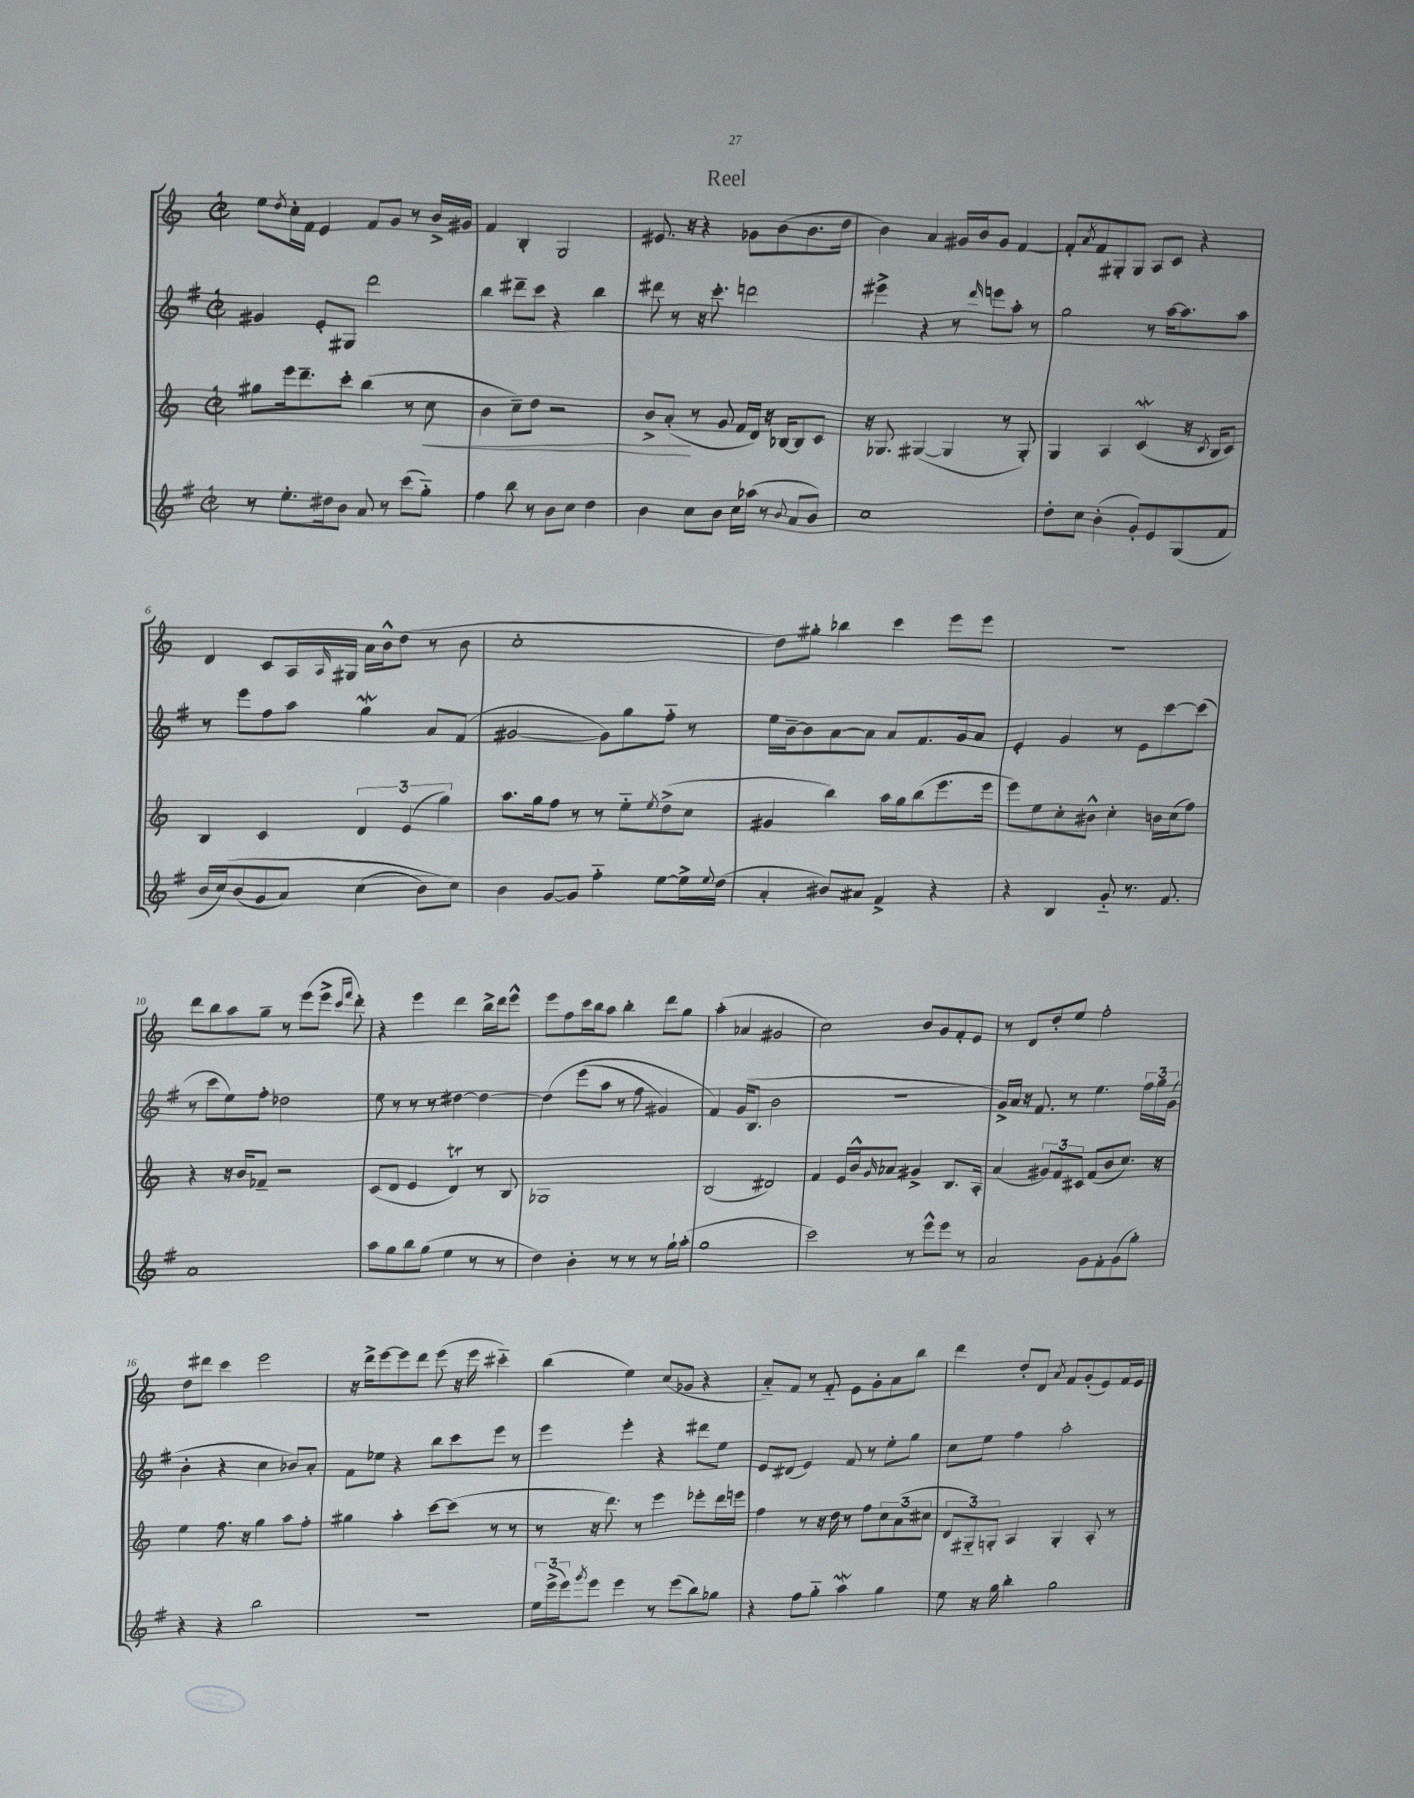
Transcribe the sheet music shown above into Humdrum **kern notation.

**kern	**kern	**kern	**kern
*staff4	*staff3	*staff2	*staff1
*clefG2	*clefG2	*clefG2	*clefG2
*k[f#]	*k[]	*k[f#]	*k[]
*M2/2	*M2/2	*M2/2	*M2/2
*met(c|)	*met(c|)	*met(c|)	*met(c|)
8r	8gg#	4g#	8ee
.	.	.	8qdd
8.ee'	16eee	.	16cc'
.	8.ddd~	.	16f
.	.	8e'	4e
16dd#	.	.	.
8b	8ccc'	8G#	.
8a	(4bb	2ddd	8f
8r	.	.	8g
(8ccc	8r	.	8r
8gg'~)	8cc	.	16b^
.	.	.	16g#
=	=	=	=
4ff#	4b	4bb	4f
8bb	8cc~)	8ddd#~	4B'
8r	8dd	8ccc	.
8b	2r	4r	2G
8cc	.	.	.
4dd	.	4bb	.
=	=	=	=
4b	8b^	8ddd#	8.e#
.	(8a'	8r	.
.	.	.	16r
8cc	8r	16r	4r
.	.	8.ccc'	.
8b	8g	.	.
16cc	16f	2ddd	8g-
(16aa-	16d)	.	.
8r	16r	.	(8b
.	[16B-	.	.
8qqb	.	.	.
8a	8B-]	.	8.b
8b)	8c	.	.
.	.	.	16dd
=	=	=	=
1cc	16r	4eee#^	4b)
.	8.G-	.	.
.	([4G#	4r	4a
.	4G#]	8r	16g#
.	.	.	16b
.	.	16qqddd	.
.	.	8eee	8g#
.	8r	8aa'	[4f
.	8G#')	8r	.
=	=	=	=
8dd'	4G	2gg	8f']
.	.	.	8qa
8cc	.	.	8f
(4b'	4A	.	8G#'
.	.	.	8G#
8g')	(4c	8r	8A
8e	.	[16aa	8c
.	.	8.aa]	.
(8G	16r	.	4r
.	8qc	.	.
.	16B	.	.
8f#	8c)	8aa	.
=	=	=	=
16b	4B	8r	4d
&(16cc)	.	.	.
(8b	.	8eee	.
8g	4c	8ff#	8c
8a)	.	8aa	16A
.	.	.	16qqA
.	.	.	16G#
(4cc	6d	4gg	16a
.	.	.	16b^^
.	.	.	(8dd
.	(6e	.	.
8b)	.	8a	8r
.	6gg)	.	.
8cc&)	.	(8f#	8b
=	=	=	=
4b	8.aa	[2g#	1cc'
.	16gg	.	.
[8g	8ff	.	.
8g]	8r	.	.
4ff#'~	8r	8g#])	.
.	8ee'~	8gg	.
.	8qee	.	.
[8ee	(8dd^	8ff#'~	.
16ee^]	8cc	8r	.
8qqee	.	.	.
(16dd	.	.	.
=	=	=	=
4a'	4g#	16ee	8dd)
.	.	[16b~	.
.	.	8b]	8gg#'
8b#)	4bb)	[8a	4bb-
8a#	.	8a]	.
4f#^	16aa	8a	4ccc
.	16gg	.	.
.	(8bb	8.f#	.
4r	8.eee	.	8eee
.	.	16g	.
.	.	8a	8eee
.	16eee	.	.
=	=	=	=
4r	8eee)	4e'	1r
.	8ee	.	.
4B	8cc'	4g	.
.	8b#^^	.	.
8g'~	4cc'	8r	.
8.r	.	8e	.
.	16b	[8ccc	.
8.f#	(16cc	.	.
.	8ff)	(8ccc]	.
=	=	=	=
1a	4r	8r	8ddd
.	.	8ccc	8bb
.	16r	8ee)	8aa
.	16b	.	.
.	8f-~	8ff#'	8gg~
.	2r	2dd-	8r
.	.	.	(8eee
.	.	.	8eee^
.	.	.	16qqccc
.	.	.	16qqfff
.	.	.	8ddd')
=	=	=	=
8aa	(8c	8ee	4r
8gg	8d	8r	.
8bb	4e	8r	4eee
(8gg	.	8r	.
4ee	4d)	[4dd#	4ddd
8r	8r	4dd#_	16bb^
.	.	.	16ddd
8r	8B	.	8eee^^
=	=	=	=
4dd)	1G-	&(4dd#]	8eee
.	.	.	8ff
4b'	.	(8eee	16ccc
.	.	.	16bb
.	.	8aa	8aa
8r	.	8r	4bb'
8r	.	8ff#	.
8r	.	4g#)	8ddd
16gg`	.	.	8gg
(16aa'	.	.	.
=	=	=	=
1gg	(2B	4f#&)	(4aa'
.	.	(16g	4a-
.	.	8.B	.
.	2d#)	2b	2g#
=	=	=	=
2ccc)	4f	1r	2cc)
.	16e	.	.
.	16b^^	.	.
.	16qqg	.	.
.	8a-	.	.
8r	4g#^	.	8b
8eee^^	.	.	8g
8eee	8.B	.	8f'
8r	.	.	8e
.	16A'	.	.
=	=	=	=
2a	(4a	16g^)	8r
.	.	16a	.
.	.	16r	8d
.	.	8.f#	.
.	12g#)	.	8dd'
.	12f	.	.
.	.	8r	8ee
.	12c#	.	.
8g	(8f	4.ee	2ff'
8f#'	8b	.	.
(8g	8.cc)	.	.
8gg')	.	24ff#	.
.	.	24gg	.
.	16r	.	.
.	.	(24g	.
=	=	=	=
4r	4ee	4b'	8dd
.	.	.	8ddd#
4r	8.ff	4r	4ccc
.	16r	.	.
2bb	4gg	4cc	2eee
.	8aa	8b-)	.
.	8ff'	8a'	.
=	=	=	=
1r	4gg#	8f#	16r
.	.	.	16ddd^
.	.	8ee-	[8eee
.	4aa'	4r	8eee]
.	.	.	8ddd
.	[8ccc	8bb	(8eee
.	(8ccc]	8ccc	16r
.	.	.	16eee
.	8r	8eee	4ccc#'~)
.	8r	8r	.
=	=	=	=
24ee	8r	4eee	(4bb
(24eee^	.	.	.
24eee)	.	.	.
8qggg	.	.	.
8eee	16r	.	.
.	8.ddd)	.	.
4eee	.	4eee'	4ee)
.	8r	.	.
8r	4eee	4r	(8cc
(8eee	.	.	8g-
8bb)	8eee-'	8ddd#	4r
8gg-	16ddd	8ee	.
.	16eee	.	.
=	=	=	=
4r	4ff	8e	8a'~)
.	.	(8d#	8f
8ff#	8r	4e)	8r
8gg'~	16r	.	8f'~
.	16dd	.	.
4aa	8r	8f#	8e
.	8ff	8r	8g'
4gg	12cc	8ee'	8a
.	(12a	.	.
.	.	8gg	8bb
.	12cc#	.	.
=	=	=	=
8ee	12d	8cc	4ddd
.	12G#'~)	.	.
16r	.	8ee	.
.	12G'	.	.
16gg	.	.	.
4bb'	4A	4ff#	8dd'
.	.	.	8d
.	.	.	8qa
2gg	4G'	2aa'	8f
.	.	.	(8g'
.	8A'	.	8e)
.	8r	.	16f
.	.	.	16e
==	==	==	==
*-	*-	*-	*-
